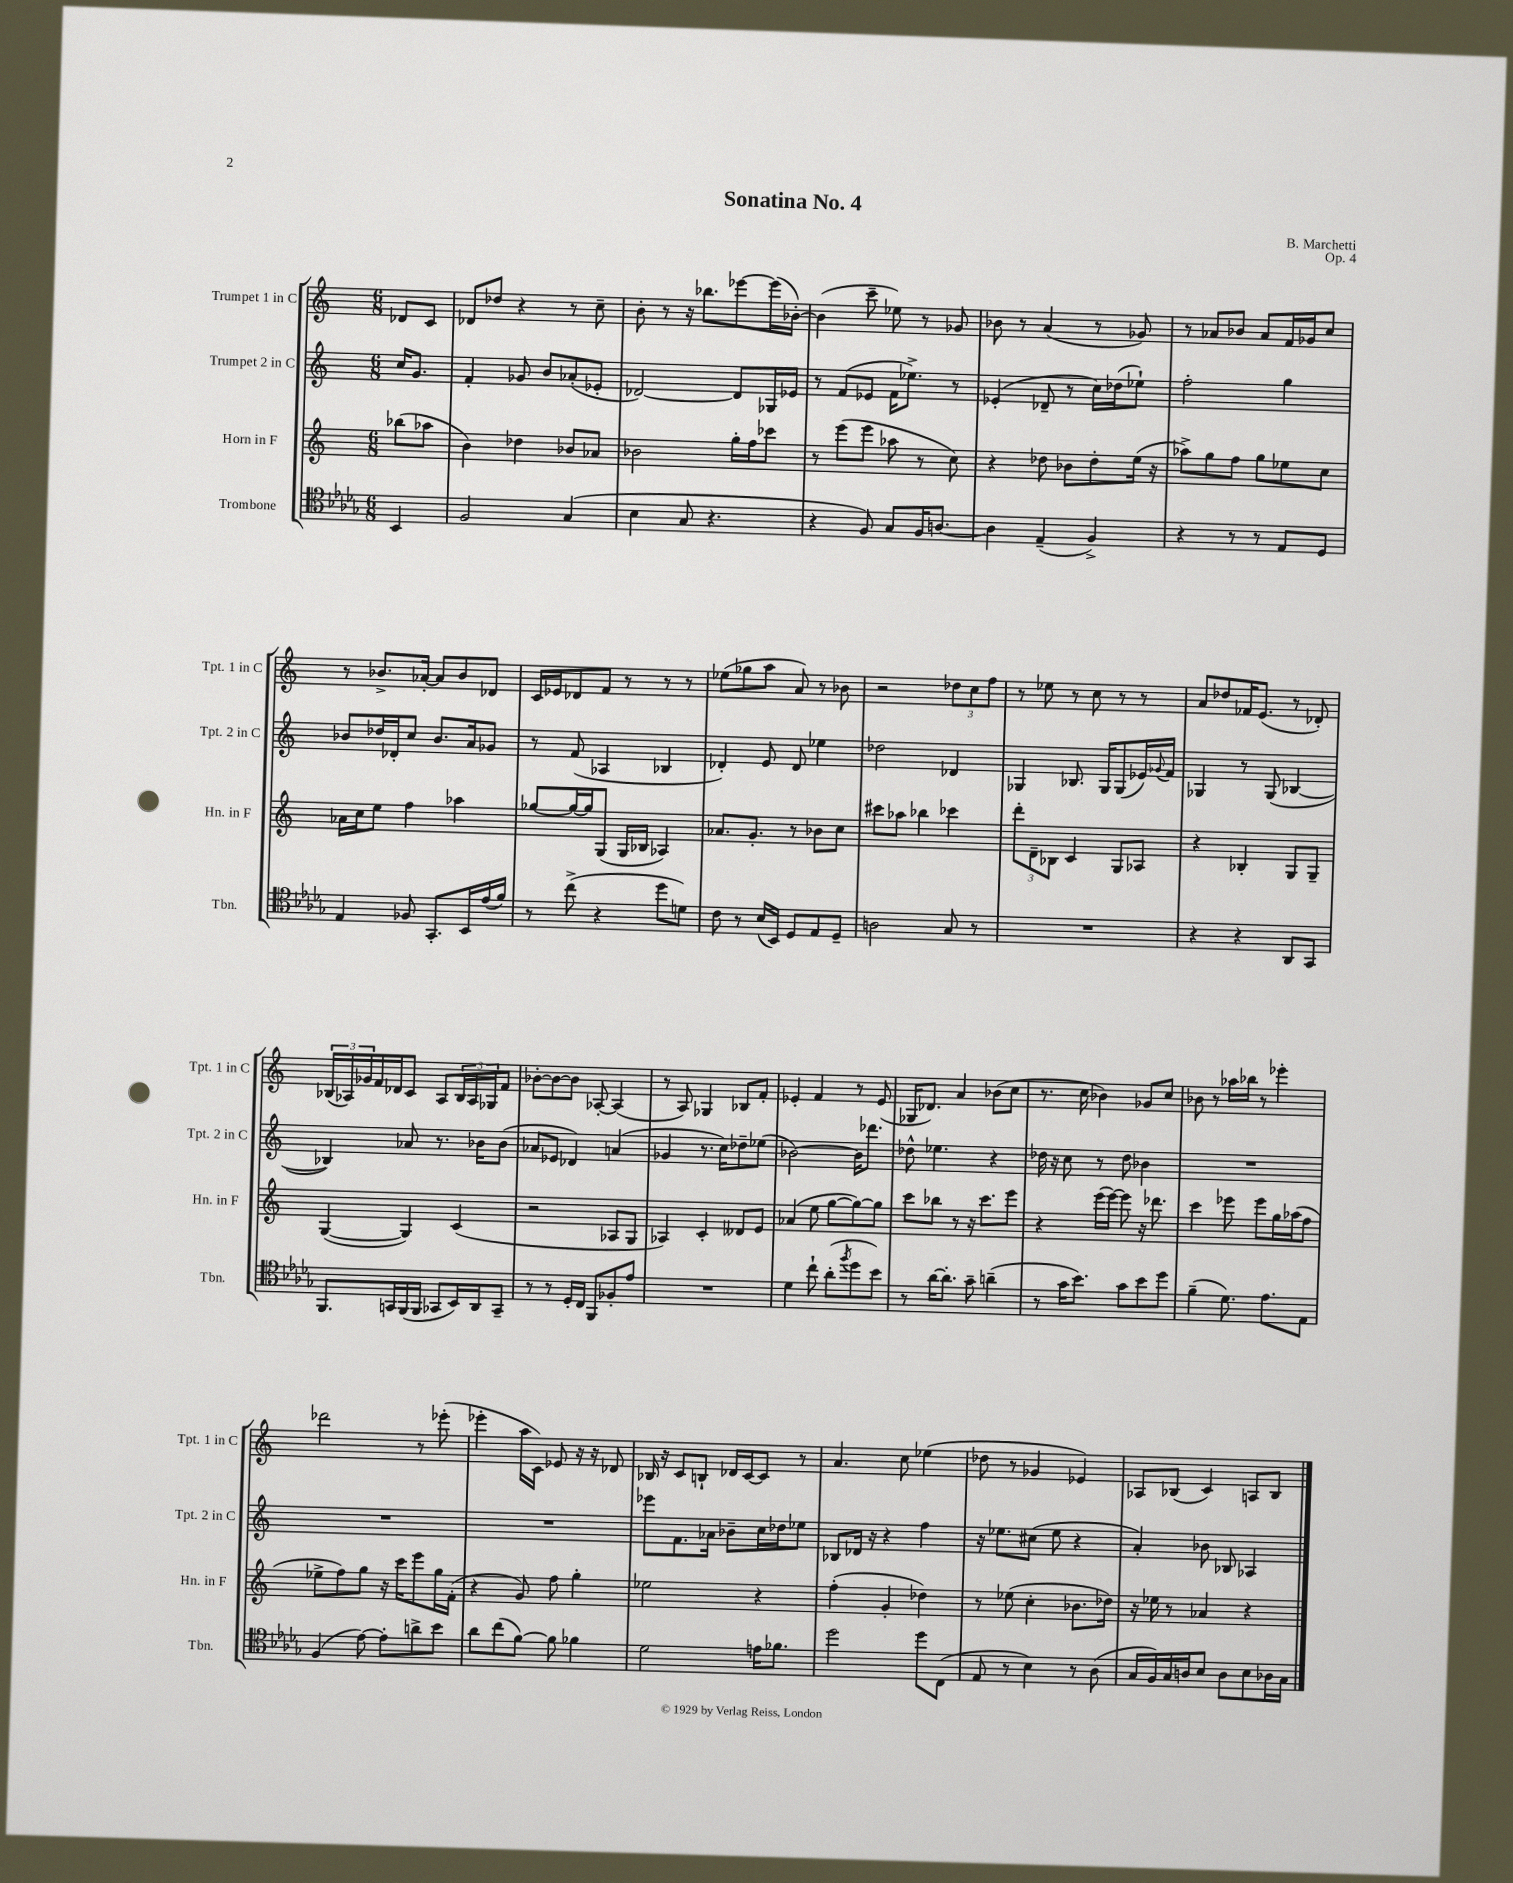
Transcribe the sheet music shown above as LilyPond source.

\header { title = "Sonatina No. 4" composer = "B. Marchetti" opus = "Op. 4" }
<<
\new StaffGroup <<
\new Staff = "s0" \with { instrumentName = "Trumpet 1 in C" shortInstrumentName = "Tpt. 1 in C" } {
    \clef treble \key c \major \numericTimeSignature \time 6/8 \partial 4
    des'8 c'8 |
    des'8 des''8 r4 r8 c''8-- |
    b'8-. r8 r16 bes''8. ees'''8~ ees'''16( bes'16~-.) |
    bes'4( c'''8-- ees''8) r8 ges'8 |
    bes'8 r8 a'4( r8 ges'8) |
    r8 aes'8 bes'8 aes'8 f'16 ges'16 c''8 |
    r8 bes'8.-> aes'16~-. aes'8 bes'8 des'8 |
    c'16 ees'16 des'8 f'8 r8 r8 r8 |
    ees''8( ges''8 a''8 a'8) r8 bes'8 |
    r2 \tuplet 3/2 { des''8 c''8 f''8 } |
    r8 ees''8 r8 c''8 r8 r8 |
    a'8 des''8 fes'16 e'8.( r8 des'8-.) |
    \tuplet 3/2 { bes16( aes16) ges'16 } f'16 des'16 c'8 aes8 \tuplet 3/2 { bes16 aes16 ges16 } f'8 |
    bes'8~-. bes'8~ bes'8 aes8~-. aes4( |
    r8 a8) ges4 bes8 f'8-. |
    ees'4-. f'4 r8 ees'8( |
    ges16 des'8.) a'4 bes'8( c''8 |
    r8. c''16 bes'4) ges'8 c''8 |
    bes'8 r8 aes''16 bes''16 r8 ees'''4-. |
    des'''2 r8 ees'''8-.( |
    ees'''4-. a''16 c'16) ees'8 r16 r16 des'8 |
    bes16 r16 c'8 b8-! des'16 c'16~ c'8 r8 |
    a'4. c''8 ees''4( |
    des''8 r8 ges'4 ees'4) |
    aes8 bes8( c'4) a8 bes8 \bar "|." |
}
\new Staff = "s1" \with { instrumentName = "Trumpet 2 in C" shortInstrumentName = "Tpt. 2 in C" } {
    \clef treble \key c \major \numericTimeSignature \time 6/8 \partial 4
    c''16 g'8. |
    f'4-. ges'8 b'8 aes'8-.( ees'8-. |
    des'2~) des'8 ges16 ees'16 |
    r8 f'8( ees'8 f'16 ees''8.->) r8 |
    ees'4-.( des'8-- r8 c''16) des''16( ees''8-!) |
    f''2-. g''4 |
    bes'8 des''16 des'16-. c''8 bes'8. a'16 ges'8 |
    r8 f'8( aes4 bes4 |
    des'4-.) e'8 des'8 ees''4 |
    des''2 des'4 |
    ges4 bes8. ges16 ges8( ees'16) \appoggiatura { ges'8 } f'16 |
    ges4 r8 ges8( bes4~ |
    bes4) aes'8 r8. bes'16 bes'8( |
    aes'8 ees'8 des'4) a'4( |
    ges'4 r8. c''16) des''8-- ees''8( |
    bes'2~) bes'16 des'''8. |
    des''8-^ ees''4. r4 |
    des''16 r16 c''8 r8 des''8 bes'4 |
    R2. |
    R2. |
    R2. |
    ees'''8 f'8. aes'16 bes'8-- c''16 des''16 ees''8 |
    bes8 des'16 r16 r4 f''4 |
    r16 ees''8. cis''8( ees''8 r4 |
    a'4-.) bes'8 bes8 aes4 \bar "|." |
}
\new Staff = "s2" \with { instrumentName = "Horn in F" shortInstrumentName = "Hn. in F" } {
    \clef treble \key c \major \numericTimeSignature \time 6/8 \partial 4
    bes''8( aes''8 |
    b'4) des''4 bes'8 aes'8 |
    bes'2 g''16-. f''16 ces'''8 |
    r8 e'''8( e'''8 aes''8 r8 c''8) |
    r4 des''8 bes'8 des''8-. e''16( r16 |
    aes''8->) g''8 f''8 g''8 ees''8 c''8 |
    aes'16 c''16 e''8 f''4 aes''4 |
    ges''8~ ges''16~ ges''16 g8( g16 bes16 aes4) |
    aes'8. g'8.-. r8 bes'8 c''8 |
    cis'''8 aes''8 bes''4 ces'''4 |
    \tuplet 3/2 { d'''8-. d'8-- bes8 } c'4 g8 aes8 |
    r4 bes4-. g8 g8-- |
    g4~( g4) c'4( |
    r2 aes8 g8 |
    aes4) c'4-. deses'8 e'8 |
    aes'4( e''8 g''8~ g''8~) g''8 |
    c'''8 bes''8 r8 r16 c'''8. e'''8 |
    r4 e'''16( e'''16~) e'''8 r16 des'''8. |
    c'''4 ees'''8 ees'''8 g''16 aes''16( f''8 |
    ees''8-> f''8) g''8 r16 c'''16 e'''8 g''16 f'16-.( |
    r4 g'8) f''8 g''4-. |
    ees''2 r4 |
    f''4-.( g'4-. des''4) |
    r8 ees''8( c''4-. bes'8. des''16) |
    r16 ees''16 r8 aes'4 r4 \bar "|." |
}
\new Staff = "s3" \with { instrumentName = "Trombone" shortInstrumentName = "Tbn." } {
    \clef tenor \key des \major \numericTimeSignature \time 6/8 \partial 4
    bes,4 |
    f2 ges4( |
    bes4 ges8 r4. |
    r4 f8) ges8 f16 a8.~ |
    a4 ees4--( f4->) |
    r4 r8 r8 ees8 des8 |
    ees4 fes8 ges,8.-. bes,16 ees'16( f'16) |
    r8 c''8->( r4 des''8 d'8) |
    c'8 r8 bes16( bes,16) des8 ees8 des8-- |
    a2 ges8 r8 |
    R2. |
    r4 r4 aes,8 ges,8 |
    f,8. g,16 f,16( f,16 ges,8 bes,16) aes,16 ges,8-- |
    r8 r8 des16-. c16 f,8 fes8-. ees'8 |
    R2. |
    des'4 c''8-! aes'8-.( \acciaccatura { f''8 } des''8 bes'8) |
    r8 aes'16~ aes'8.-. ges'8-- a'4--( |
    r8 ges'16 bes'8.) ges'8 bes'8 des''8 |
    f'4--( des'8.) ees'8. ees8 |
    f4( ees'8~) ees'8-. a'8-> bes'8 |
    aes'8 c''8( f'8~) f'8 fes'4 |
    des'2 e'16 fes'8. |
    des''2 des''8 c8( |
    ees8 r8 bes4) r8 aes8( |
    ges16 f16) ges16 a16 bes8 a8 bes8 aes16 ges16 \bar "|." |
}
>>
>>
\layout { \context { \Score \remove "Bar_number_engraver" } }
